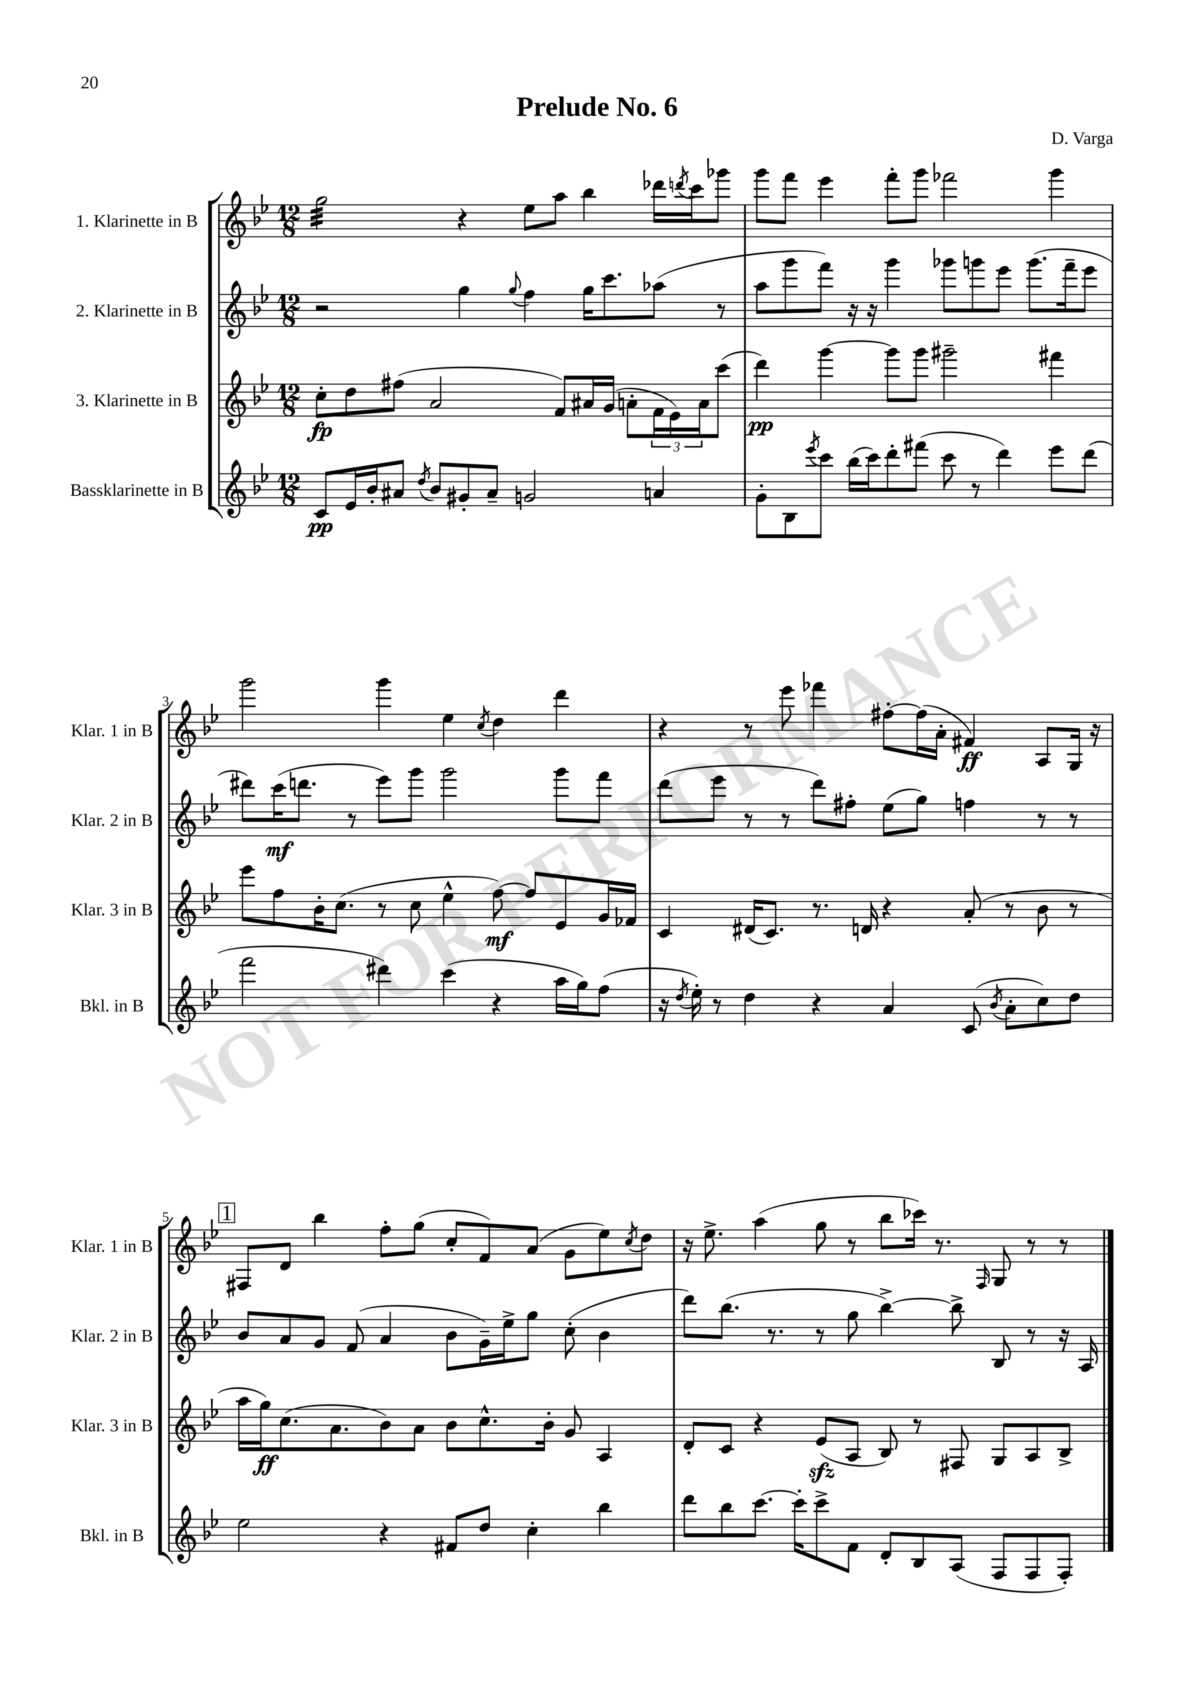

**kern	**dynam	**kern	**dynam	**kern	**dynam	**kern	**dynam
*part4	*part4	*part3	*part3	*part2	*part2	*part1	*part1
*staff4	*staff4	*staff3	*staff3	*staff2	*staff2	*staff1	*staff1
*I"Bassklarinette in B	*	*I"3. Klarinette in B	*	*I"2. Klarinette in B	*	*I"1. Klarinette in B	*
*I'Bkl. in B	*	*I'Klar. 3 in B	*	*I'Klar. 2 in B	*	*I'Klar. 1 in B	*
*clefG2	*	*clefG2	*	*clefG2	*	*clefG2	*
*k[b-e-]	*	*k[b-e-]	*	*k[b-e-]	*	*k[b-e-]	*
*M12/8	*	*M12/8	*	*M12/8	*	*M12/8	*
=1	=1	=1	=1	=1	=1	=1	=1
*	*	*	*	*	*	*tremolo	*
8c/L	pp	8cc'\L	fp	2r	.	32gg\LLL	.
.	.	.	.	.	.	32gg\	.
.	.	.	.	.	.	32gg\	.
.	.	.	.	.	.	32gg\	.
16e-/L	.	8dd\	.	.	.	32gg\	.
.	.	.	.	.	.	32gg\	.
16b-'/J	.	.	.	.	.	32gg\	.
.	.	.	.	.	.	32gg\	.
8a#X/J	.	(8ff#X\J	.	.	.	32gg\	.
.	.	.	.	.	.	32gg\	.
.	.	.	.	.	.	32gg\	.
.	.	.	.	.	.	32gg\	.
8qdd/	.	.	.	.	.	.	.
8b-/L	.	2a/	.	.	.	32gg\	.
.	.	.	.	.	.	32gg\	.
.	.	.	.	.	.	32gg\	.
.	.	.	.	.	.	32gg\JJJ	.
*	*	*	*	*	*	*Xtremolo	*
8g#X'/	.	.	.	4gg\	.	4r	.
8a#~/J	.	.	.	.	.	.	.
.	.	.	.	8qqgg/	.	.	.
2gn/	.	.	.	4ff\	.	8ee-\L	.
.	.	8f/L)	.	.	.	8aa\J	.
.	.	16a#X/L	.	16gg\KL	.	4bb-\	.
.	.	(16g/JJ	.	8.ccc\	.	.	.
.	.	8an'\L	.	.	.	.	.
4an/	.	24f\L	.	(8aa-X\J	.	16ddd-X\LL	.
.	.	24e-\)	.	.	.	.	.
.	.	.	.	.	.	8qdddn/	.
.	.	.	.	.	.	16ccc\J	.
.	.	24a\J	.	.	.	.	.
.	.	(8ccc\J	.	8r	.	8ggg-X\J	.
=2	=2	=2	=2	=2	=2	=2	=2
8g'\L	.	4ddd\)	pp	8aa\L	.	8ggg\L	.
8B-\	.	.	.	8ggg\	.	8fff\J	.
8qeee-/	.	.	.	.	.	.	.
8ccc\J	.	[4ggg\	.	8fff\J)	.	4eee-\	.
(16bb-\LL	.	.	.	16r	.	.	.
16ccc\J)	.	.	.	16r	.	.	.
8ddd'\	.	8ggg\L]	.	4ggg\	.	8fff'\L	.
(8fff#X\J	.	8ggg\J	.	.	.	8ggg\J	.
8ccc\	.	2ggg#X~\	.	8ggg-X\L	.	2fff-X\	.
8r	.	.	.	8gggn\	.	.	.
4ddd\)	.	.	.	8eee-\J	.	.	.
.	.	.	.	(8.ggg\L	.	.	.
8eee-\L	.	4fff#X\	.	.	.	4ggg\	.
.	.	.	.	16fff~\k	.	.	.
(8ddd\J	.	.	.	8eee-\J	.	.	.
!!LO:LB:g=z
=3	=3	=3	=3	=3	=3	=3	=3
2fff\	.	8eee-\L	.	8ddd#X\L)	.	2ggg\	.
.	.	8ff\	.	(16ccc\K	mf	.	.
.	.	.	.	8.dddn\J	.	.	.
.	.	16b-'\K	.	.	.	.	.
.	.	(8.cc\J	.	.	.	.	.
.	.	.	.	8r	.	.	.
4ddd#X\)	.	8r	.	8eee-\L)	.	4ggg\	.
.	.	8cc\	.	8ggg\J	.	.	.
(4ccc\	.	4ee-^^\	.	2ggg\	.	4ee-\	.
.	.	.	.	.	.	8qcc/	.
4r	.	[8ff\)	mf	.	.	4dd\	.
.	.	8ff/L]	.	.	.	.	.
16aa\LL	.	8e-/	.	8ggg\L	.	4ddd\	.
16gg\J)	.	.	.	.	.	.	.
(8ff\J	.	16g/L	.	8fff\J	.	.	.
.	.	16f-X/JJ	.	.	.	.	.
=4	=4	=4	=4	=4	=4	=4	=4
16r	.	4c/	.	(8ddd\L	.	4r	.
8qdd/	.	.	.	.	.	.	.
16ee-'\)	.	.	.	.	.	.	.
8r	.	.	.	8eee-\J	.	.	.
4dd\	.	(16d#X/KL	.	8r	.	8r	.
.	.	8.c/J)	.	.	.	.	.
.	.	.	.	8r	.	8eee-\	.
4r	.	8.r	.	8ddd\L)	.	4fff-X\	.
.	.	.	.	8ff#X'\J	.	.	.
.	.	16dn/	.	.	.	.	.
4a/	.	4r	.	(8ee-\L	.	[8ff#X'\L	.
.	.	.	.	8gg\J)	.	(16ff#\L]	.
.	.	.	.	.	.	16a'\JJ	.
(8c/	.	(8a'/	.	4ffn\	.	4f#X/)	ff
8qb-/	.	.	.	.	.	.	.
8a'\L	.	8r	.	.	.	.	.
8cc\)	.	8b-\	.	8r	.	8A/L	.
8dd\J	.	8r	.	8r	.	16G/Jk	.
.	.	.	.	.	.	16r	.
!!LO:LB:g=z
!!LO:REH:place=s1:t=1
=5	=5	=5	=5	=5	=5	=5	=5
2ee-\	.	16aa\LL	.	8b-/L	.	8F#X/L	.
.	.	16gg\J)	ff	.	.	.	.
.	.	(8.cc\	.	8a/	.	8d/J	.
.	.	.	.	8g/J	.	4bb-\	.
.	.	8.a\	.	.	.	.	.
.	.	.	.	(8f/	.	.	.
4r	.	8b-\)	.	4a/	.	8ff'\L	.
.	.	8a\J	.	.	.	(8gg\J	.
8f#X/L	.	8b-\L	.	8b-\L	.	8cc'/L	.
8dd/J	.	8.cc^^\	.	16g~\L)	.	8f/)	.
.	.	.	.	16ee-^\J	.	.	.
4cc'\	.	.	.	8gg\J	.	(8a/J	.
.	.	16b-'\Jk	.	.	.	.	.
.	.	8g/	.	(8cc'\	.	8g\L	.
4bb-\	.	4A/	.	4b-\	.	8ee-\)	.
.	.	.	.	.	.	8qcc/	.
.	.	.	.	.	.	8dd\J	.
=6	=6	=6	=6	=6	=6	=6	=6
8ddd\L	.	8d'/L	.	8ddd\L)	.	16r	.
.	.	.	.	.	.	8.ee-^\	.
8bb-\	.	8c/J	.	(8.bb-\J	.	.	.
[8.ccc\J	.	4r	.	.	.	(4aa\	.
.	.	.	.	8.r	.	.	.
16ccc'\KL]	.	.	.	.	.	.	.
8ccc^\	.	(8e-zz/L	.	8r	.	8gg\	.
8f\J	.	8A/J	.	8gg\	.	8r	.
8d'/L	.	8B-/)	.	[4bb-^\)	.	8bb-\L	.
8B-/	.	8r	.	.	.	16ccc-X\Jk)	.
.	.	.	.	.	.	8.r	.
(8A/J	.	8F#X/	.	8bb-^\]	.	.	.
.	.	.	.	.	.	16qqF/	.
8F/L	.	8G/L	.	8B-/	.	8G/	.
8F/	.	8A/	.	8r	.	8r	.
8F'/J)	.	8B-^/J	.	16r	.	8r	.
.	.	.	.	16A/	.	.	.
==	==	==	==	==	==	==	==
*-	*-	*-	*-	*-	*-	*-	*-
